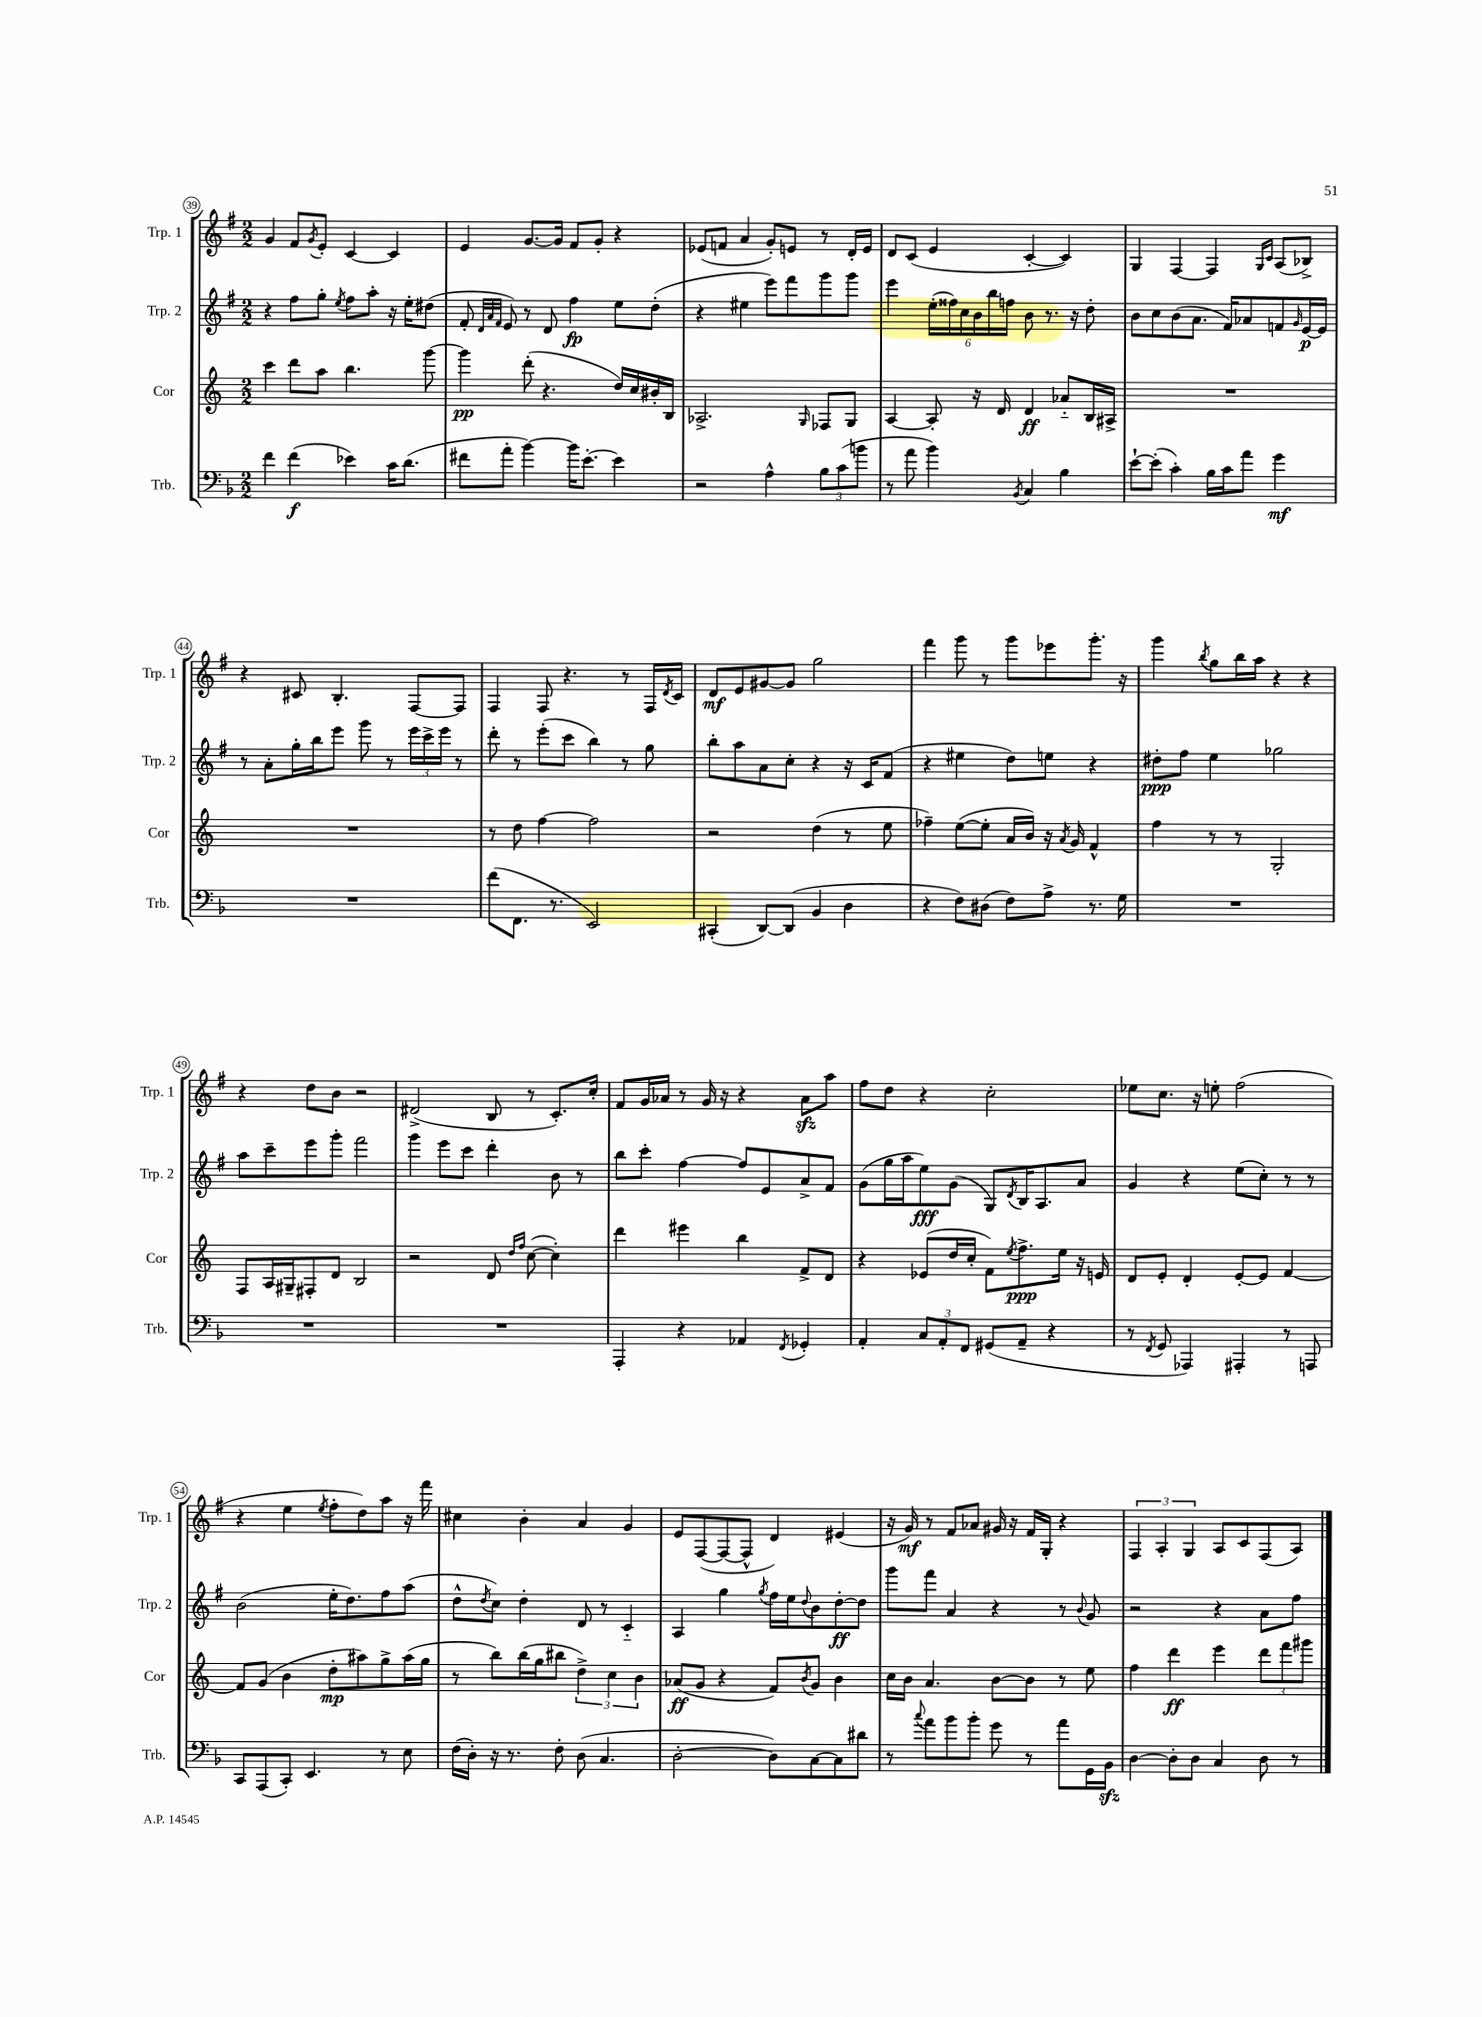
<<
\new StaffGroup <<
\new Staff = "s0" \with { instrumentName = "Trp. 1" shortInstrumentName = "Trp. 1" } {
    \clef treble \key g \major \numericTimeSignature \time 2/2
    g'4 fis'8 \acciaccatura { g'8 } e'8-. c'4~ c'4 |
    e'4 g'8.~ g'16 fis'8 g'8-. r4 |
    ees'8( f'8 a'4 g'8-.) e'8 r8 d'16-. e'16 |
    d'8 c'8( e'4 c'4~-. c'4) |
    g4 fis4~ fis4 \grace { g16 c'16 } a8( bes8->) |
    r4 cis'8 b4.-. fis8~ fis8 |
    fis4 fis8 r4. r8 fis16 \acciaccatura { d'8 } c'16 |
    d'8\mf e'8 gis'8~ gis'8 g''2 |
    fis'''4 g'''8 r8 g'''8 ees'''8 g'''8.-. r16 |
    g'''4 \acciaccatura { b''8 } g''8 b''16 a''16 r4 r4 |
    r4 d''8 b'8 r2 |
    dis'2->( b8 r8 c'8.-.) c''16-. |
    fis'8 g'16 aes'16 r8 g'16 r16 r4 aes'8\sfz a''8 |
    fis''8 d''8 r4 c''2-. |
    ees''8 c''8. r16 e''8-. fis''2( |
    r4 e''4 \acciaccatura { e''8 } fis''8-. d''8) a''8 r16 fis'''16 |
    cis''4 b'4-. a'4 g'4 |
    e'8 fis8~( fis8~ fis8-^ d'4) eis'4( |
    r16 g'16\mf) r8 fis'8 aes'8 gis'16 r16 fis'16 g16-. r4 |
    \tuplet 3/2 { fis4 a4-. g4 } a8 c'8 fis8( a8) \bar "|." |
}
\new Staff = "s1" \with { instrumentName = "Trp. 2" shortInstrumentName = "Trp. 2" } {
    \clef treble \key g \major \numericTimeSignature \time 2/2
    r4 fis''8 g''8-. \acciaccatura { e''8 } fis''8 a''8-. r16 e''16-. dis''8( |
    fis'8-. \grace { d'32 a'32 fis'32 } e'8) r8 d'8 fis''4\fp e''8 d''8-.( |
    r4 eis''4 e'''8) fis'''8 g'''8 g'''8 |
    e'''4 \tuplet 6/4 { e''16-.( fisis''16) c''16 b'16 b''16 f''16 } b'8 r8. r16 d''8-. |
    b'8 c''8 b'8( a'8. fis'16) aes'8 f'8 \grace { g'16 } e'16~\p e'16 |
    r8 a'8-. g''16-. b''16 e'''8 g'''8 r8 \tuplet 3/2 { e'''16 c'''16-> e'''16 } r8 |
    d'''8-. r8 e'''8-.( c'''8 b''4) r8 g''8 |
    b''8-. a''8 a'8 c''8-. r4 r16 c'16 fis'8( |
    r4 eis''4 d''8) e''8 r4 |
    dis''8-.\ppp fis''8 e''4 ges''2 |
    a''8 c'''8-- e'''8 g'''8-. fis'''2 |
    g'''4 e'''8 c'''8 d'''4-. b'8 r8 |
    b''8 c'''8-. fis''4~ fis''8 e'8 a'8-> fis'8 |
    g'8( g''16 a''16 e''8\fff) g'8( g8) \acciaccatura { d'8 } b16 a8. a'8 |
    g'4 r4 e''8( c''8-.) r8 r8 |
    b'2( e''16-. d''8.) fis''8 a''8( |
    d''8-^ \acciaccatura { d''8 } c''8) d''4-. d'8 r8 c'4-_ |
    a4 g''4 \acciaccatura { g''8 } fis''16 e''16 \appoggiatura { d''8 } b'8 d''8~-.\ff d''8 |
    g'''8 fis'''8 a'4 r4 r8 \appoggiatura { b'8 } g'8 |
    r2 r4 a'8 fis''8 \bar "|." |
}
\new Staff = "s2" \with { instrumentName = "Cor" shortInstrumentName = "Cor" } {
    \clef treble \key c \major \numericTimeSignature \time 2/2
    c'''4 d'''8 a''8 b''4. g'''8~ |
    g'''4\pp d'''8-.( r4. d''16) c''16 bis'16-. b16 |
    aes2.-> \grace { g16 } fes8 g8 |
    a4~ a8-. r16 d'16 d'4\ff aes'8-_ b16 ais16-> |
    R1 |
    R1 |
    r8 d''8 f''4~ f''2 |
    r2 d''4( r8 e''8 |
    fes''4--) e''8~( e''8-. a'16 b'16) r16 \acciaccatura { a'8 } g'16 f'4-^ |
    f''4 r8 r8 g2-. |
    f8 a16 gis16-- fis8-. d'8 b2 |
    r2 d'8 \grace { d''16 f''16 } c''8~( c''4-.) |
    d'''4 eis'''4 b''4 f'8-> d'8 |
    r4 ees'8( d''16 c''16-. f'8) \acciaccatura { e''8 } f''8.->\ppp e''16 r16 e'16 |
    d'8 e'8-. d'4-. e'8~-. e'8 f'4~ |
    f'8 g'8( b'4 d''8-.\mp ais''8) g''8-> ais''16( g''16 |
    r8 b''8) b''16( g''16 bis''8 \tuplet 3/2 { d''4->) c''4 b'4 } |
    aes'8\ff( g'8 r4 f'8) \acciaccatura { b'8 } g'8 b'4 |
    c''16 b'16 a'4. b'8~ b'8 r8 e''8 |
    f''4 d'''4\ff e'''4 \tuplet 3/2 { d'''8 f'''8 gis'''8 } \bar "|." |
}
\new Staff = "s3" \with { instrumentName = "Trb." shortInstrumentName = "Trb." } {
    \clef bass \key f \major \numericTimeSignature \time 2/2
    f'4 f'4\f( ees'4) c'16 d'8.( |
    fis'8 a'8-. bes'4~) bes'16 e'8.~-. e'4 |
    r2 a4-^ \tuplet 3/2 { bes8 c'8( b'8 } |
    r8 a'8 bes'4) \acciaccatura { bes,8 } c4 bes4 |
    e'8~-! e'8-.( c'4-.) bes16 c'16 a'8 g'4\mf |
    R1 |
    f'8( f,8. r8. e,2) |
    cis,4-.( d,8~) d,8( bes,4 d4 |
    r4 f8) dis8( f8) a8-> r8. g16 |
    R1 |
    R1 |
    R1 |
    a,,4-. r4 aes,4 \acciaccatura { f,8 } ges,4-. |
    a,4-. \tuplet 3/2 { c8 a,8-. f,8 } gis,8( a,8-- r4 |
    r8 \acciaccatura { f,8 } g,8 aes,,4) ais,,4-. r8 a,,8 |
    c,8 a,,8( c,8-.) e,4. r8 e8 |
    f16( d16-.) r16 r8. f8-. d8( c4. |
    d2~-. d8) c8~ c8 dis'8 |
    r8 \appoggiatura { c''8 } a'8 bes'8 bes'8-. g'8 r8 a'8 g,16 bes,16\sfz |
    d4~ d8-. d8 c4 d8 r8 \bar "|." |
}
>>
>>
\layout { \context { \Score currentBarNumber = #39 \override BarNumber.stencil = #(make-stencil-circler 0.1 0.3 ly:text-interface::print) } }
